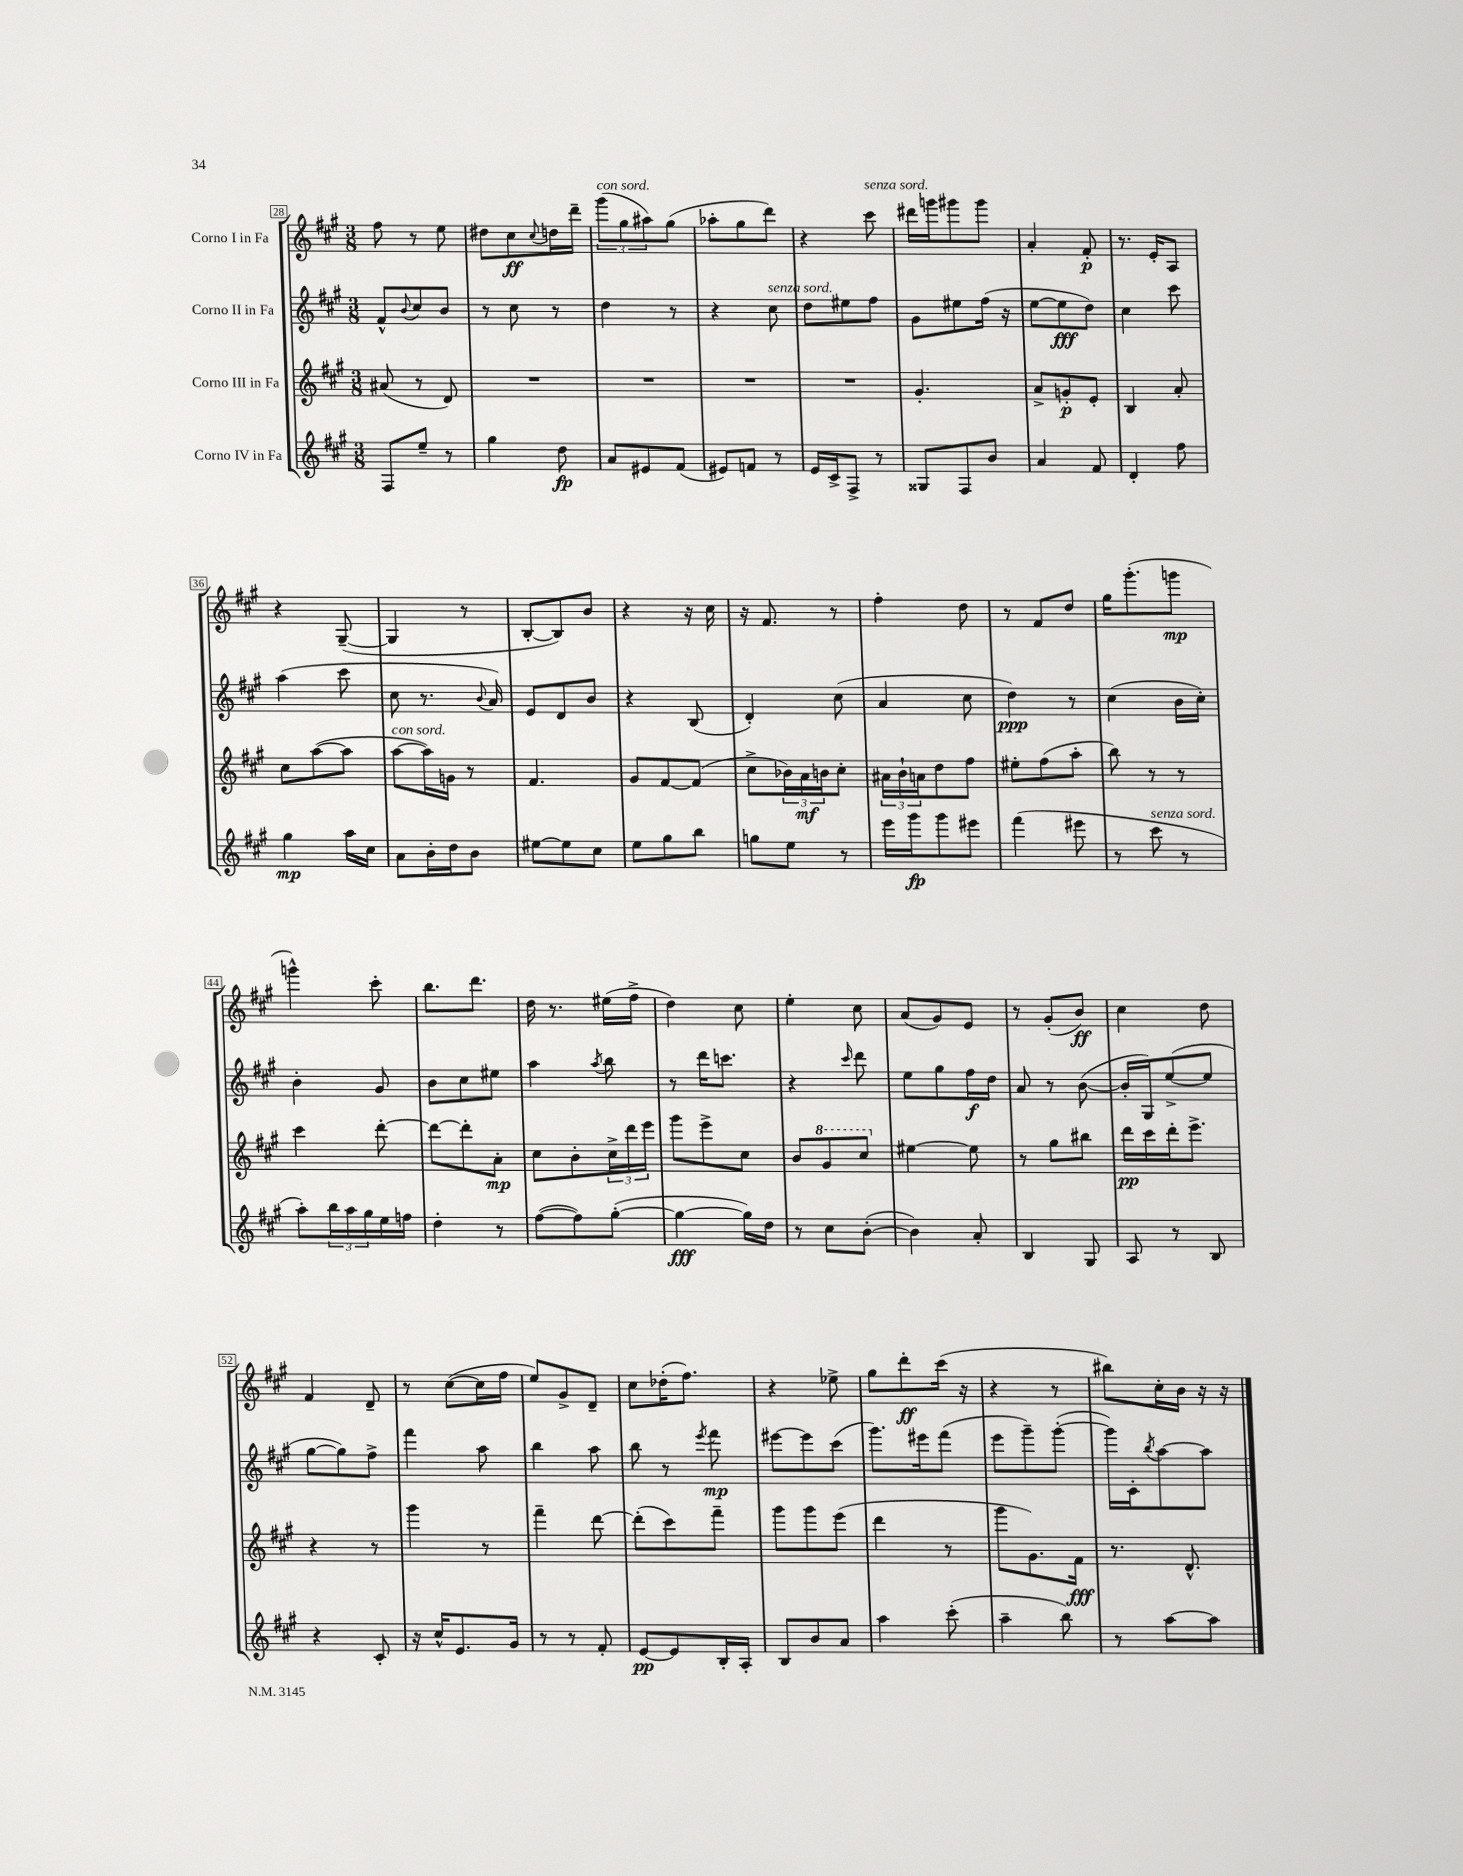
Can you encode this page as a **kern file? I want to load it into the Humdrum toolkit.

**kern	**kern	**kern	**kern
*staff4	*staff3	*staff2	*staff1
*clefG2	*clefG2	*clefG2	*clefG2
*k[f#c#g#]	*k[f#c#g#]	*k[f#c#g#]	*k[f#c#g#]
*M3/8	*M3/8	*M3/8	*M3/8
8F#	(8a#	8f#^^	8ff#
.	.	8qqb	.
8ee~	8r	8cc#	8r
8r	8d)	8b	8ee
=	=	=	=
4gg#	4.r	8r	8dd#
.	.	8cc#	8cc#
.	.	.	8qqcc#
8dd	.	8r	16dd
.	.	.	16ddd~
=	=	=	=
8a	4.r	4dd	(12ggg#
.	.	.	12gg#
8e#	.	.	.
.	.	.	12aa#)
(8f#	.	8r	(8gg#
=	=	=	=
8e#)	4.r	4r	8aa-'
8f	.	.	8gg#
8r	.	8cc#	8ddd)
=	=	=	=
16e	4.r	8dd	4r
16c#^	.	.	.
8F#^	.	8ee#	.
8r	.	8ff#	8ccc#
=	=	=	=
8G##	4.g#'	8g#	16ddd#
.	.	.	16ggg
8F#	.	8ee#	8ggg#
8b	.	(16ff#	8ggg#
.	.	16r	.
=	=	=	=
4a	8a^	[8ee	4a'
.	8g'	8ee]	.
8f#	8e'	8dd)	8f#'
=	=	=	=
4d'	4B	4cc#	8.r
.	.	.	16e'
8ff#	8a'	8ccc#	8A
=	=	=	=
4gg#	8cc#	(4aa	4r
.	([8aa	.	.
16aa	8aa]	8ccc#	([8G#~
16cc#	.	.	.
=	=	=	=
8a	[8aa	8cc#	4G#]
16b'	16aa])	8.r	.
16dd	16g	.	.
8b	8r	.	8r
.	.	8qqb	.
.	.	16a)	.
=	=	=	=
[8ee#	4.f#	8e	[8B'
8ee#]	.	8d	8B])
8cc#	.	8b	8b
=	=	=	=
8ee	8g#	4r	4r
8gg#	[8f#	.	.
8bb	(8f#]	(8B	16r
.	.	.	16cc#
=	=	=	=
8gg	8cc#^	4d')	16r
.	.	.	8.f#
8ee	24b-)	.	.
.	24a	.	.
.	24b	.	.
8r	8cc#'	(8cc#	8r
=	=	=	=
16eee	24a#	4a	4ff#'
.	24b`	.	.
16ggg#	.	.	.
.	24a	.	.
8ggg#	8dd	.	.
8eee#	8ff#	8cc#	8dd
=	=	=	=
(4fff#	8ee#'	4dd)	8r
.	(8ff#	.	8f#
8eee#	8aa'	8r	8dd
=	=	=	=
8r	8bb)	(4cc#	16gg#
.	.	.	(8.ggg#'
8ccc#	8r	.	.
8r	8r	16b	8ggg
.	.	16cc#')	.
=	=	=	=
8aa')	4ccc#	4b'	4ggg^^)
24bb	.	.	.
24aa	.	.	.
24gg#	.	.	.
16ee	[8ddd'	8g#	8ccc#'
16ff	.	.	.
=	=	=	=
4dd'	8ddd_	8b	8.bb
.	8ddd']	8cc#	.
.	.	.	8.ddd
8r	8a'	8ee#	.
=	=	=	=
([8ff#	8cc#	4aa	16dd
.	.	.	8.r
8ff#])	8b'	.	.
.	.	8qaa	.
([8gg#'	24cc#^	8bb	(16ee#
.	24ddd	.	.
.	.	.	16ff#^
.	24eee	.	.
=	=	=	=
4gg#_	8ggg#	8r	4dd)
.	8eee^	16ddd	.
.	.	8.ccc	.
16gg#])	8cc#	.	8cc#
16dd	.	.	.
=	=	=	=
8r	8b	4r	4ee'
8cc#	8gg#	.	.
.	.	16qqccc#	.
([8b'	8ccc#	8ddd	8cc#
=	=	=	=
4b])	[4ee#	8ee	(8a
.	.	8gg#	8g#)
8a'	8ee#]	16ff#	8e
.	.	16dd	.
=	=	=	=
4B	8r	8a	8r
.	8gg#	8r	(8g#'
8G#	8bb#	([8b	8b)
=	=	=	=
8A	16ddd	16b']	4cc#
.	16ccc#	16G#)	.
8r	16ddd'	([8ee^	.
.	8.eee^	.	.
8B	.	8ee]	8dd
=	=	=	=
4r	4r	[8gg#	4f#
.	.	8gg#])	.
8c#'	8r	8ff#^	8d~
=	=	=	=
16r	4ggg#	4fff#	8r
16cc#^^	.	.	.
8.e	.	.	([8cc#
.	8r	8aa	16cc#]
16g#	.	.	16ff#
=	=	=	=
8r	4fff#~	4bb	8ee)
8r	.	.	8g#^
8f#'	[8ddd	8aa	8d~
=	=	=	=
[8e	(8ddd']	8bb	8cc#
8e]	8ccc#)	8r	(16dd-'
.	.	.	8.ff#)
.	.	8qeee	.
16B'	8fff#~	8fff#	.
16A'	.	.	.
=	=	=	=
8B	8ggg#	[8eee#	4r
8b	8ggg#	8eee#]	.
8a	(8eee	(8ccc#	8ee-^
=	=	=	=
4aa	4ddd	8.ggg#)	8gg#
.	.	.	8ddd'
.	.	16eee#	.
(8ccc#'	8r	(8fff#	(16ccc#
.	.	.	16r
=	=	=	=
4aa~	8ggg#	8eee	4r
.	8.g#)	8ggg#~)	.
8bb)	.	([8ggg#'	8r
.	16f#	.	.
=	=	=	=
8r	8.r	16ggg#])	8bb#)
.	.	16c#'	.
.	.	8qbb	.
[8aa	.	[8aa	16cc#'
.	8.d^^	.	16b
8aa]	.	8aa]	16r
.	.	.	16r
==	==	==	==
*-	*-	*-	*-
